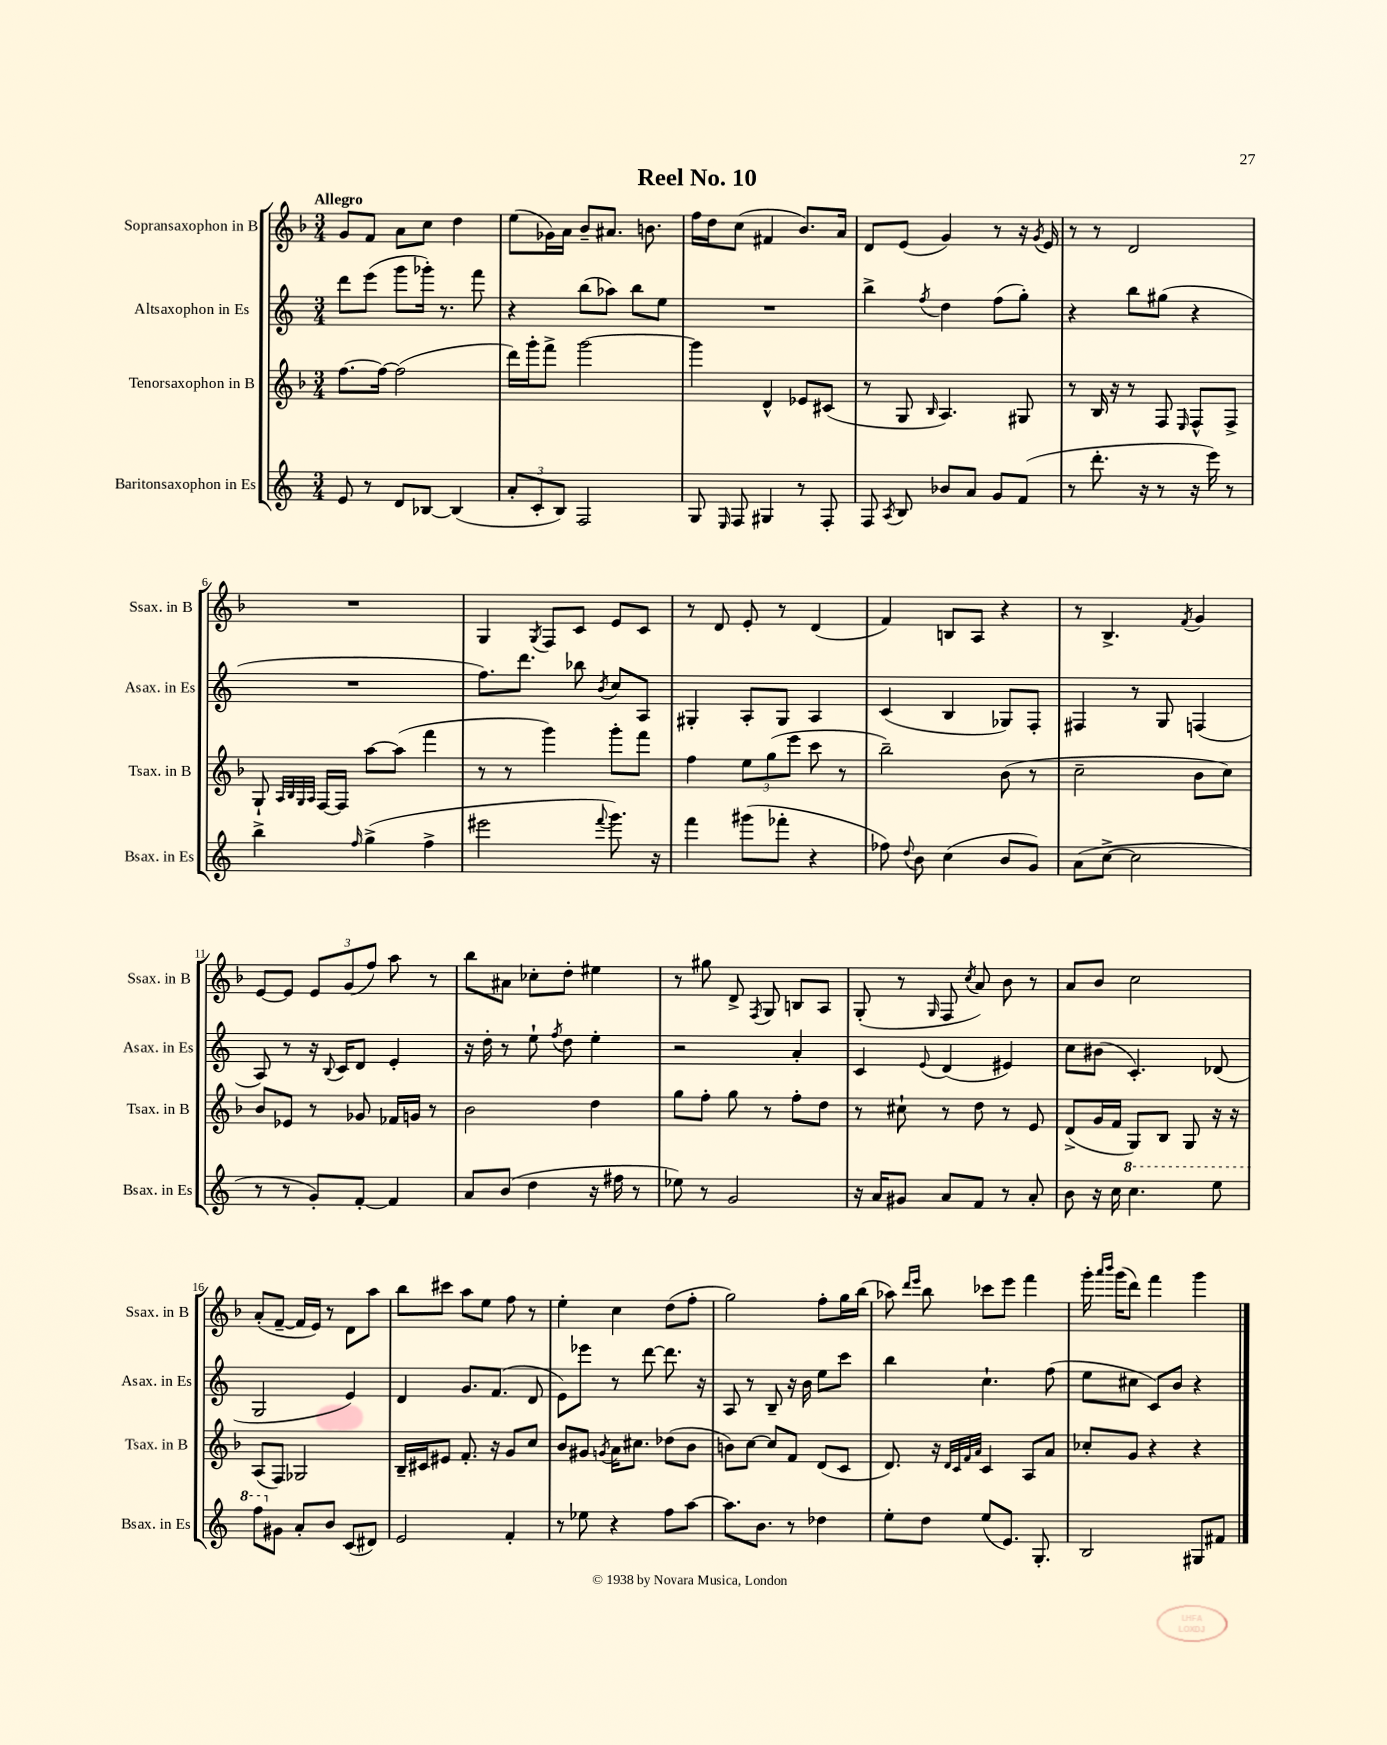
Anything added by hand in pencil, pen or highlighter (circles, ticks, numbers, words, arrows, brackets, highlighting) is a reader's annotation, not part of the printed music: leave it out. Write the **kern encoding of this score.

**kern	**kern	**kern	**kern
*staff4	*staff3	*staff2	*staff1
*clefG2	*clefG2	*clefG2	*clefG2
*k[]	*k[b-]	*k[]	*k[b-]
*M3/4	*M3/4	*M3/4	*M3/4
8e/	[8.ff\L	8ddd\L	8g/L
8r	.	(8eee\J	8f/J
.	16ff\_Jk	.	.
8d/L	(2ff\]	8ggg\L	8a\L
[8B-/J	.	16ggg-'\Jk)	8cc\J
.	.	8.r	.
(4B-/]	.	.	4dd\
.	.	8fff\	.
=	=	=	=
12a'/L	16ddd\LL)	4r	(8ee\L
.	16ggg'\J	.	.
12c'/	.	.	.
.	8fff^\J	.	16g-\L)
12B/J)	.	.	.
.	.	.	16a\JJ
2F/	[2ggg\	(8bb\L	8b-~/L
.	.	8aa-\J)	8.a#/J
.	.	8bb\L	.
.	.	.	8.b\
.	.	8ee\J	.
=	=	=	=
8G/	4ggg\]	2.r	16ff\LL
.	.	.	16dd\J
16qqE/	.	.	.
8F/	.	.	(8cc\J
4G#/	4d^^/	.	4f#/
8r	8e-/L	.	8.b-/L)
8F'/	(8c#/J	.	.
.	.	.	16a/Jk
=	=	=	=
8F/	8r	4bb^\	8d/L
8qA/	.	.	.
8B/	8G/	.	(8e/J
.	16qqB-/	8qff/	.
8b-/L	4.A/)	4dd\	4g/)
8a/J	.	.	.
8g/L	.	(8ff\L	8r
(8f/J	8G#/	8gg'\J)	16r
.	.	.	8qg/
.	.	.	16e/
=	=	=	=
8r	8r	4r	8r
8.ddd'\	16B-/	.	8r
.	16r	.	.
.	8r	8bb\L	2d/
16r	.	.	.
8r	8F/	(8gg#\J	.
.	16qqE/	.	.
16r	8F^^/L	4r	.
16eee\)	.	.	.
8r	8F^/J	.	.
=	=	=	=
4bb^\	8G`/	2.r	2.r
.	32qqA/LLL	.	.
.	32qqB-/	.	.
.	32qqG/	.	.
.	32qqA/JJJ	.	.
.	[16F/LL	.	.
.	16F/]JJ	.	.
16qqff/	.	.	.
(4gg^\	[8aa\L	.	.
.	(8aa\]J	.	.
4ff^\	4fff\	.	.
=	=	=	=
2eee#\	8r	8.ff\L)	4G/
.	8r	.	.
.	.	8.ddd\J	.
.	.	.	8qG/
.	4ggg\)	.	8F/L
.	.	8bb-\	8c/J
8qqfff/	.	8qb/	.
8.ggg\)	8ggg'\L	8cc/L	8e/L
.	8fff\J	8A/J	8c/J
16r	.	.	.
=	=	=	=
4fff\	4ff\	4G#'/	8r
.	.	.	8d/
(8ggg#\L	12ee\L	8A'/L	8e'/
.	(12gg\	.	.
8fff-'\J	.	8G#/J	8r
.	12eee\J	.	.
4r	8ccc\	4A/	(4d/
.	8r	.	.
=	=	=	=
8ff-\)	2bb-~\)	(4c/	4f/)
8qqdd/	.	.	.
8b\	.	.	.
(4cc\	.	4B/	8B/L
.	.	.	8A/J
8b/L	(8b-\	8G-/L)	4r
8g/J)	8r	8F'/J	.
=	=	=	=
(8a\L	2cc~\	4F#/	8r
[8cc^\J	.	.	4.B-^/
2cc\]	.	8r	.
.	.	8G/	.
.	.	.	8qf/
.	8b-\L	(4F/	4g/
.	8cc\J)	.	.
=	=	=	=
8r	8b-/L	8A/)	[8e/L
8r	8e-/J	8r	8e/]J
8g'/L)	8r	16r	12e/L
.	.	8qqB/	.
.	.	16c/LK	.
.	.	.	(12g/
[8f'/J	8g-/	8d/J	.
.	.	.	12ff/J)
4f/]	16f-/LL	4e'/	8aa\
.	16g/JJ	.	.
.	8r	.	8r
=	=	=	=
8a/L	2b-\	16r	8bb-\L
.	.	16dd'\	.
(8b/J	.	8r	8a#\J
4dd\	.	8ee`\	8cc-'\L
.	.	8qff/	.
.	.	8dd\	8dd'\J
16r	4dd\	4ee'\	4ee#\
16ff#\	.	.	.
8r	.	.	.
=	=	=	=
8ee-\)	8gg\L	2r	8r
8r	8ff'\J	.	8gg#\
2g/	8gg\	.	8d^/
.	.	.	8qF/
.	8r	.	8G/
.	8ff'\L	4a'/	8B/L
.	8dd\J	.	8A/J
=	=	=	=
16r	8r	4c/	(8G'/
16a/LK	.	.	.
8g#/J	8cc#`\	.	8r
.	.	8qqe/	16qqG/
8a/L	8r	(4d/	8F/
.	.	.	8qcc/
8f/J	8dd\	.	8a/)
8r	8r	4e#/)	8b-\
8a'/	8e/	.	8r
=	=	=	=
8b\	(8d^/L	8cc\L	8a/L
16r	16g/L	(8b#\J	8b-/J
16cc\	16f/JJ	.	.
4.ccc\	8G/L)	4.c'/)	2cc\
.	8B-/J	.	.
.	8G/	.	.
8eee\	16r	(8d-/	.
.	16r	.	.
=	=	=	=
8fff\L	(8A/L	2G/	(8a'/L
8g#\J	8F/J)	.	[8f~/J
8a'/L	2G-/	.	16f/]LL
.	.	.	16e/JJ)
8b/J	.	.	8r
(8c/L	.	4e/)	8d\L
8d#/J)	.	.	8aa\J
=	=	=	=
2e/	16B-~/LL	4d/	8bb-\L
.	16c#/J	.	.
.	8e#/J	.	8ccc#\J
.	8.f'/	8.g/L	8aa\L
.	.	.	8ee\J
.	16r	(8.f/J	.
4f'/	8g/L	.	8ff\
.	8cc/J	8d/	8r
=	=	=	=
8r	8b-/L	8e\L)	4ee'\
8ee-\	8g#/J	8eee-\J	.
.	8qg/	.	.
4r	16a\LK	8r	4cc\
.	8.cc#\J	.	.
.	.	[8ddd\	.
8ff\L	(8dd-\L	8.ddd\]	(8dd\L
[8aa\J	8b-\J	.	8ff'\J
.	.	16r	.
=	=	=	=
8.aa\]L	8b\L)	8A/	2gg\)
.	[8cc\J	8r	.
8.b\J	.	.	.
.	8cc/]L	8B~/	.
8r	8f/J	16r	.
.	.	16b\	.
4dd-\	(8d/L	8ee\L	8ff'\L
.	8c/J	8ccc\J	16gg\L
.	.	.	(16bb-\JJ
=	=	=	=
8ee'\L	8.d/)	4bb\	8aa-\)
.	.	.	16qqddd/LL
.	.	.	16qqeee/JJ
8dd\J	.	.	8bb-\
.	16r	.	.
.	32qqd/LLL	.	.
.	32qqc/	.	.
.	32qqf/	.	.
.	32qqa/JJJ	.	.
(8ee/L	4c/	4.cc`\	8ccc-\L
8.e/J)	.	.	8eee\J
.	8A/L	.	4fff\
8.G'/	.	.	.
.	8a/J	(8ff\	.
=	=	=	=
2B/	8cc-'/L	8ee\L	16ggg'\
.	.	.	16qqaaa/LL
.	.	.	16qqbbb-/JJ
.	.	.	(16ggg\LK
.	8g/J	8cc#\J	8ddd\J)
.	4r	8c/L)	4fff\
.	.	8b/J	.
8G#/L	4r	4r	4ggg\
8f#/J	.	.	.
==	==	==	==
*-	*-	*-	*-
